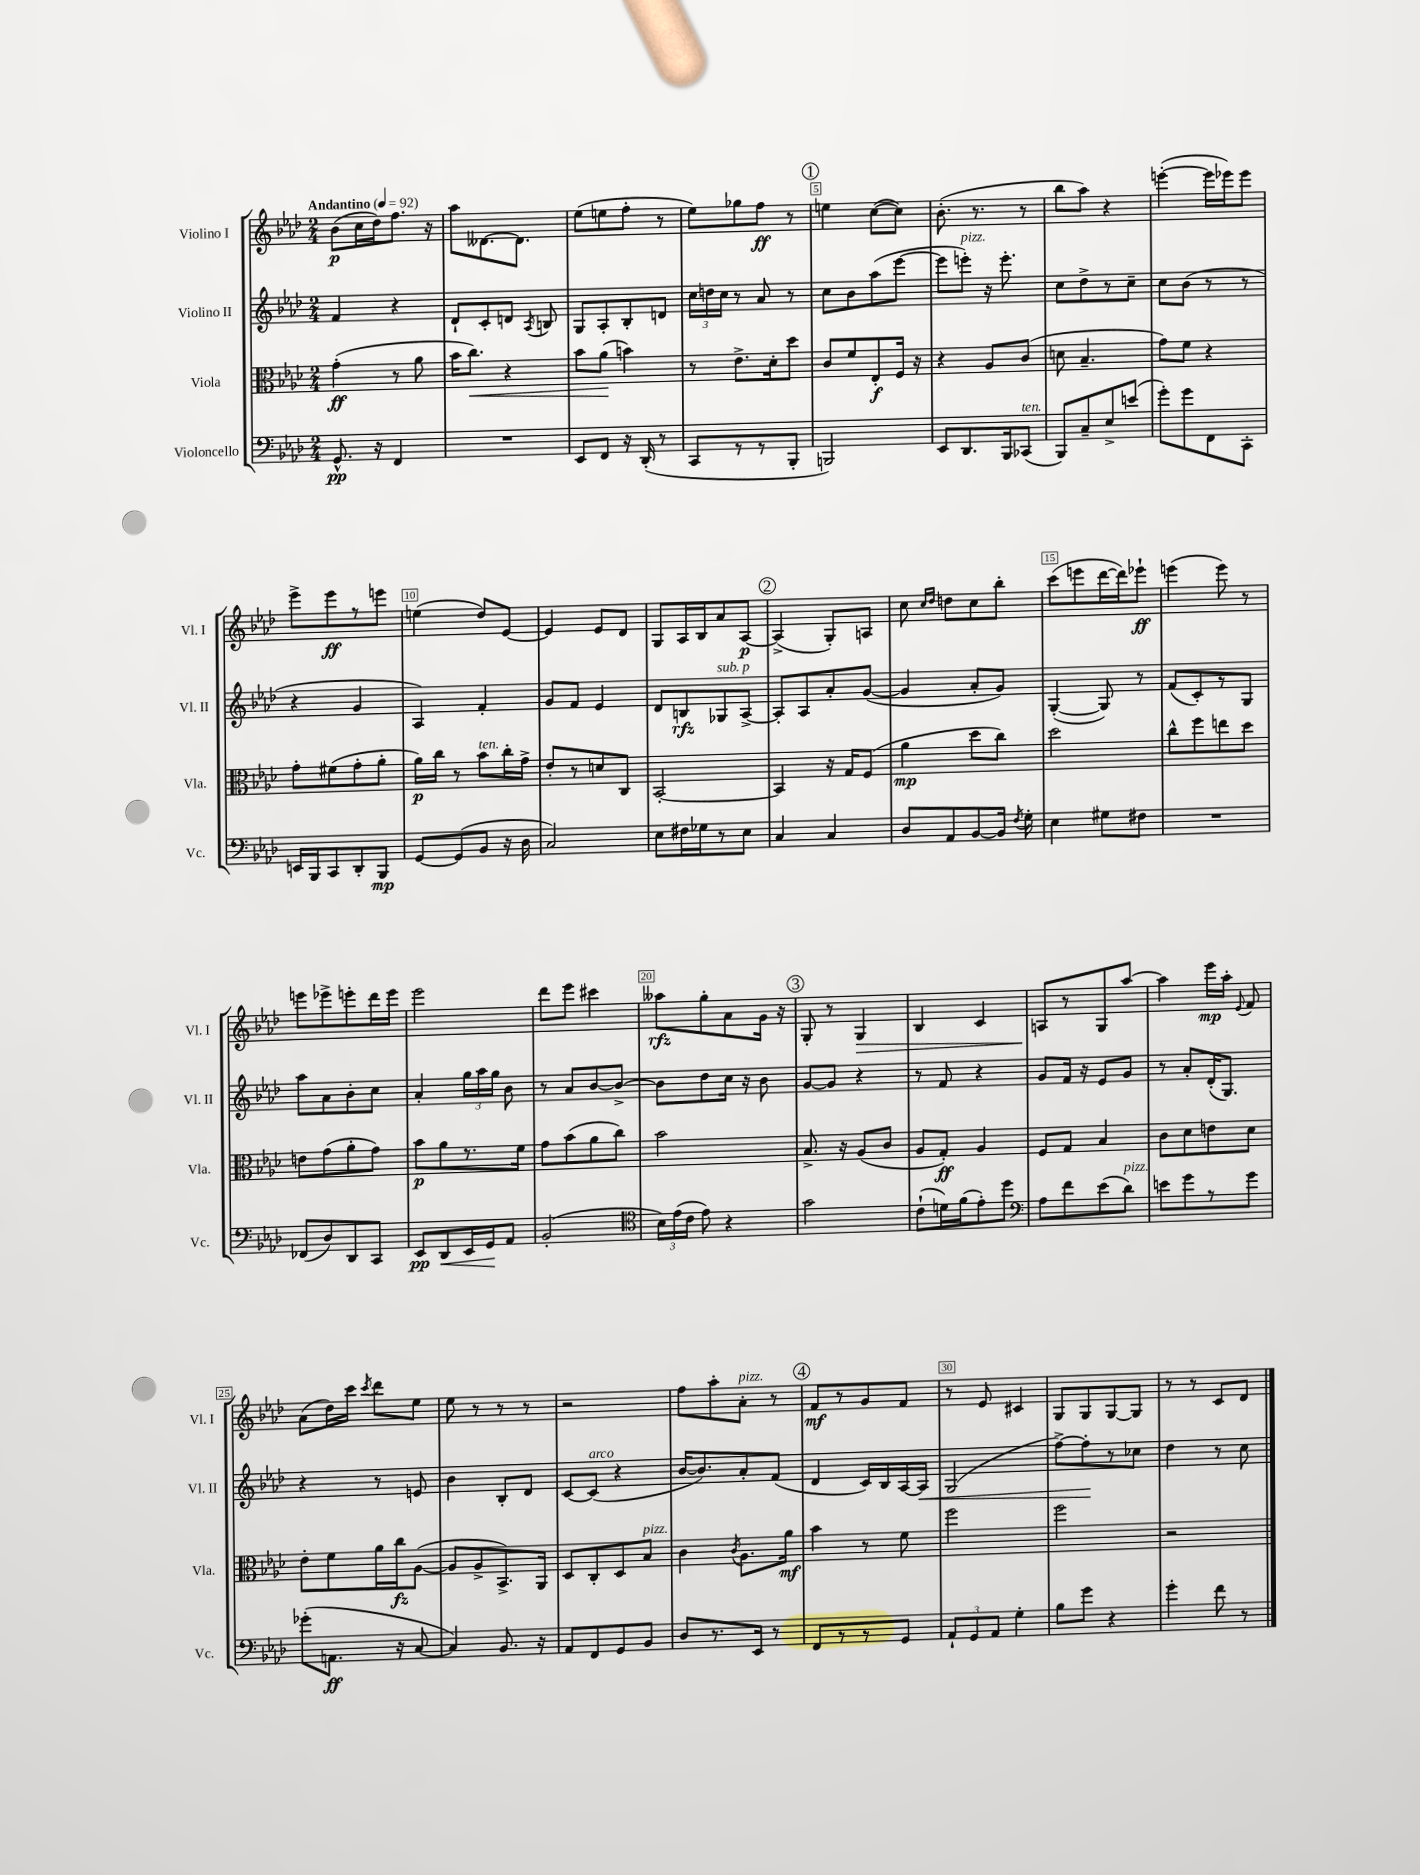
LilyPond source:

<<
\new StaffGroup <<
\new Staff = "s0" \with { instrumentName = "Violino I" shortInstrumentName = "Vl. I" } {
    \clef treble \key aes \major \numericTimeSignature \time 2/4 \tempo "Andantino" 4 = 92
    \autoBeamOff bes'8[\p( c''16 des''16) f''8.] r16 |
    aes''8[ deses'8.~ deses'8.] |
    ees''8[( e''8 f''8]-. r8 |
    ees''8[) ges''8 f''8]\ff r8 |
    \mark \markup { \circle "1" } e''4 c''8[~( c''8]) |
    bes'8.-.( r8. r8 |
    bes''8[ aes''8]) r4 |
    e'''4~-.( e'''16[ ees'''16) ees'''8] |
    ees'''8[-> ees'''8\ff r8 e'''8] |
    e''4( des''8[) ees'8]~ |
    ees'4 ees'8[ des'8] |
    g8[ aes16 bes16 aes'8 aes8]~\p |
    \mark \markup { \circle "2" } aes4->( g8[-.) a8] |
    c''8 \grace { c''16[ des''16] } d''8[ c''8 bes''8]-. |
    c'''8[( e'''8 des'''16~ des'''16) ees'''8]-!\ff |
    e'''4( e'''8) r8 |
    e'''8[ ees'''8-> e'''8-. des'''16 e'''16] |
    ees'''2 |
    des'''8[ ees'''8] cis'''4 |
    aeses''8[\rfz g''8-. aes'8 g'16] r16 |
    \mark \markup { \circle "3" } g8-. r8 g4\> |
    bes4 c'4 |
    a8[\! r8 g8 aes''8]~ |
    aes''4 ees'''16[\mp aes''16]-. \appoggiatura { ees'8 } f'8 |
    aes'8[( des''16) c'''16] \acciaccatura { c'''8 } des'''8[ ees''8] |
    ees''8 r8 r8 r8 |
    r2 |
    f''8[ aes''8-. aes'8]-.^\markup { \italic "pizz." } r8 |
    \mark \markup { \circle "4" } f'8[\mf r8 g'8 f'8] |
    r8 ees'8 cis'4 |
    g8[ g8 g8~ g8] |
    r8 r8 c'8[ des'8] \bar "|." |
}
\new Staff = "s1" \with { instrumentName = "Violino II" shortInstrumentName = "Vl. II" } {
    \clef treble \key aes \major \numericTimeSignature \time 2/4
    \autoBeamOff f'4 r4 |
    des'8[-! c'8-. d'8] \acciaccatura { aes8 } b8 |
    g8[ aes8-. bes8-. d'8] |
    \tuplet 3/2 { c''16[ d''16 c''16] } r8 aes'8 r8 |
    \mark \markup { \circle "1" } c''8[ bes'8 aes''8( ees'''8]~ |
    ees'''8[ e'''8]-.^\markup { \italic "pizz." }) r16 e'''8.-. |
    c''8[ des''8-> r8 c''8]-- |
    c''8[ bes'8]( r8 r8 |
    r4 g'4 |
    aes4) f'4-. |
    g'8[ f'8] ees'4 |
    des'8[ b8\rfz ges8^\markup { \italic "sub. p" } aes8]~-> |
    \mark \markup { \circle "2" } aes8[-. aes8 aes'8-. g'8]~( |
    g'4 aes'8[-. g'8]) |
    g4~-.( g8) r8 |
    f'8[( c'8-.) r8 g8] |
    aes''8[ aes'8 bes'8-. c''8] |
    aes'4-. \tuplet 3/2 { g''16[ aes''16 g''16] } bes'8 |
    r8 aes'8[ bes'8~ bes'8]~-> |
    bes'8[ des''8 c''16] r16 bes'8 |
    \mark \markup { \circle "3" } g'8[~ g'8] r4 |
    r8 f'8 r4 |
    g'8[ f'16] r16 ees'8[ g'8] |
    r8 aes'8[-. des'16-.( g8.]) |
    r4 r8 e'8 |
    bes'4 bes8[-. des'8] |
    c'8[~ c'8]^\markup { \italic "arco" }( r4 |
    bes'16[~ bes'8.) aes'8-. f'8]( |
    \mark \markup { \circle "4" } des'4 c'16[) bes16 aes16~ aes16]\< |
    g2( |
    f''8[~->) f''8-.\! r8 ces''8] |
    des''4 r8 c''8 \bar "|." |
}
\new Staff = "s2" \with { instrumentName = "Viola" shortInstrumentName = "Vla." } {
    \clef alto \key aes \major \numericTimeSignature \time 2/4
    \autoBeamOff g'4-.\ff( r8 aes'8 |
    bes'16[ c''8.]\<) r4 |
    bes'8[ aes'8]\!( b'4) |
    r8 ees'8.[-> des'16-. des''8] |
    \mark \markup { \circle "1" } c'8[ f'8 ees8-.\f f16] r16 |
    r4 aes8[ c'8]( |
    d'8 bes4.-- |
    g'8[) f'8] r4 |
    g'8[-. fis'8( g'8-. aes'8]-. |
    aes'16[\p) c''16] r8 bes'8[^\markup { \italic "ten." } c''16-. g'16]-> |
    ees'8[-. r8 d'8 c8] |
    bes,2~-. |
    \mark \markup { \circle "2" } bes,4 r16 g16[ f8]( |
    aes'4\mp des''8[ c''8]) |
    des''2 |
    c''8[-^ f''8 e''8 des''8] |
    e'8[ g'8( aes'8-. g'8]) |
    bes'8[\p aes'8 r8. f'16] |
    g'8[ bes'8( aes'8 c''8]) |
    bes'2 |
    \mark \markup { \circle "3" } bes8.-> r16 aes8[( c'8] |
    aes8[ g8]-.\ff) aes4 |
    f8[ g8] bes4 |
    c'8[ des'8 e'8 des'8] |
    ees'8[-. f'8 aes'16 c''16\fz aes8]~( |
    aes8[ aes8-> bes,8.->) aes,16] |
    des8[ c8-. des8 bes8]^\markup { \italic "pizz." } |
    c'4 \acciaccatura { c'8 } aes8.[ aes'16]\mf |
    \mark \markup { \circle "4" } bes'4 r8 f'8 |
    f''2 |
    f''2 |
    r2 \bar "|." |
}
\new Staff = "s3" \with { instrumentName = "Violoncello" shortInstrumentName = "Vc." } {
    \clef bass \key aes \major \numericTimeSignature \time 2/4
    \autoBeamOff g,8.-^\pp r16 f,4 |
    R2 |
    ees,8[ f,8] r16 des,16-.( r8 |
    c,8[ r8 r8 bes,,8]-. |
    \mark \markup { \circle "1" } b,,2) |
    ees,8[ des,8. bes,,16 ces,8]^\markup { \italic "ten." }( |
    bes,,8[) c8-- ees8-> e'8]( |
    g'8[-.) g'8 f,8 c,8]-. |
    e,16[ bes,,16 c,8 des,8-. bes,,8]\mp |
    g,8[~ g,8( bes,8] r16 des16 |
    c2) |
    ees8[ fis16 ges16 r8 ees8] |
    \mark \markup { \circle "2" } c4 c4 |
    des8[ aes,8 bes,8~ bes,16] \acciaccatura { f8 } g16-. |
    ees4 gis8[ fis8] |
    R2 |
    fes,8[( des8) des,8 c,8] |
    ees,8[\pp des,8\< ees,16 g,16\! aes,8] |
    bes,2-.( |
    \clef tenor \tuplet 3/2 { bes16[) ees'16( c'16] } ees'8) r4 |
    \mark \markup { \circle "3" } g'2 |
    c'8[-!( d'16) f'16( ees'8-.) des''8] |
    \clef bass aes8[ f'8 ees'8( des'8]^\markup { \italic "pizz." }) |
    e'8[ g'8 r8 g'8] |
    ges'8[-.( a,8.]\ff r16 c8~ |
    c4) bes,8. r16 |
    aes,8[ f,8 g,8 bes,8] |
    des8[ r8. ees,16] r8 |
    \mark \markup { \circle "4" } f,8[ r8 r8 g,8] |
    \tuplet 3/2 { aes,8[-! g,8 aes,8] } g4-. |
    bes8[ g'8] r4 |
    g'4-. f'8 r8 \bar "|." |
}
>>
>>
\layout { \context { \Score \override BarNumber.break-visibility = ##(#f #t #t) barNumberVisibility = #(every-nth-bar-number-visible 5) \override BarNumber.stencil = #(make-stencil-boxer 0.1 0.3 ly:text-interface::print) } }
